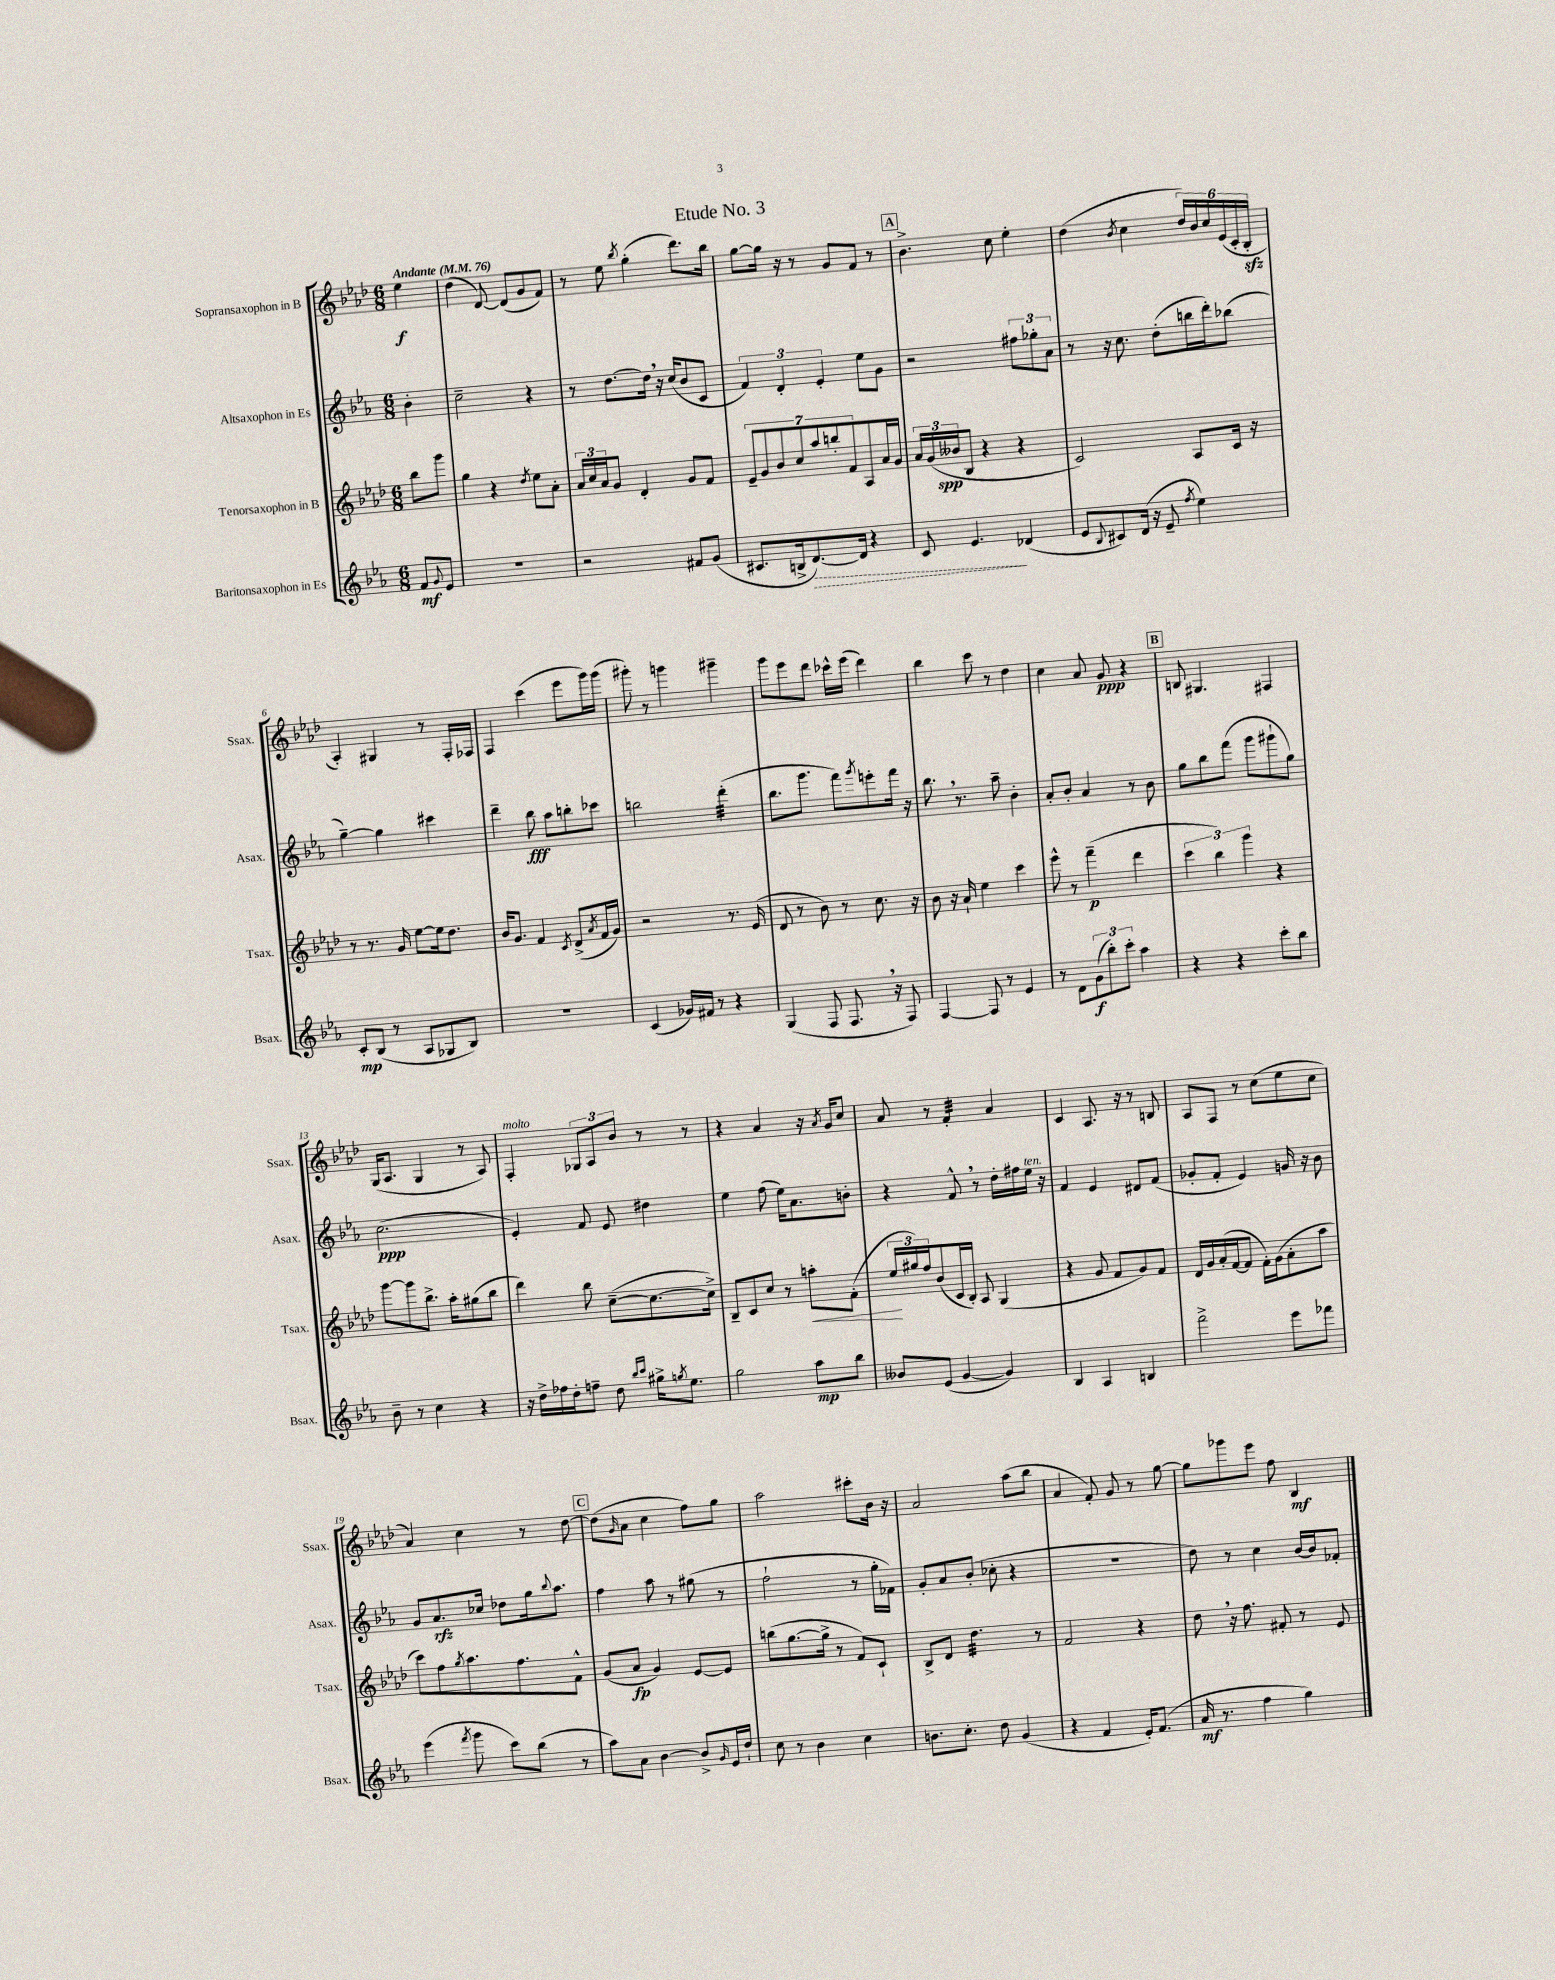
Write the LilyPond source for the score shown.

\header { title = "Etude No. 3" }
<<
\new StaffGroup <<
\new Staff = "s0" \with { instrumentName = "Sopransaxophon in B" shortInstrumentName = "Ssax." } {
    \clef treble \key aes \major \numericTimeSignature \time 6/8 \partial 4 \tempo "Andante" 4 = 76
    ees''4\f |
    des''4( des'8~) des'8( g'8 f'8) |
    r8 ees''8 \acciaccatura { bes''8 } g''4-.( des'''8.) bes''16 |
    g''8~ g''16 r16 r8 g'8 f'8 r8 |
    \mark \markup { \box "A" } bes'4.-> c''8 ees''4-. |
    des''4( \acciaccatura { bes'8 } c''4 \tuplet 6/4 { des''16) bes'16 c''16 ees'16( c'16-. bes16-.\sfz } |
    aes4-.) gis4 r8 f16-. fes16 |
    f4 c'''4( ees'''8 g'''16) g'''16( |
    gis'''8-.) r8 g'''4 gis'''4-- |
    g'''8 ees'''8 des'''8 ces'''16-^ ees'''16( des'''4) |
    bes''4 c'''8 r8 des''4 |
    c''4 aes'8 g'8\ppp r4 |
    \mark \markup { \box "B" } b8 gis4. fis4 |
    g16( aes8. g4 r8 aes8) |
    f4-.^\markup { \italic "molto" } \tuplet 3/2 { ges8 aes8 bes'8 } r8 r8 |
    r4 aes'4 r16 \acciaccatura { aes'8 } g'16 c''8 |
    aes'8 r8 f'4:32-. aes'4 |
    c'4 aes8. r16 r8 b8 |
    aes8 f8 r8 c''8( ees''8 c''8 |
    aes'4) c''4 r8 des''8~ |
    \mark \markup { \box "C" } des''8( \grace { g'16 } aes'8 c''4 f''8) g''8 |
    aes''2 cis'''8-. bes'16 r16 |
    aes'2 aes''8( bes''8 |
    aes'4 f'8-.) g'8 r8 g''8~ |
    g''8 ges'''8 ees'''8 f''8 bes4\mf \bar "|." |
}
\new Staff = "s1" \with { instrumentName = "Altsaxophon in Es" shortInstrumentName = "Asax." } {
    \clef treble \key ees \major \numericTimeSignature \time 6/8 \partial 4
    bes'4-. |
    c''2-- r4 |
    r8 d''8.~ d''16 \breathe r16 c''16( bes'8 c'8 |
    \tuplet 3/2 { f'4) d'4-. ees'4-. } ees''8 g'8 |
    \mark \markup { \box "A" } r2 \tuplet 3/2 { fis''8 ges''8-. aes'8 } |
    r8 r16 c''8. d''8-.( b''16 d'''16-.) bes''8( |
    g''4~--) g''4 cis'''4 |
    d'''4-- bes''8\fff aes''8 b''8-. ces'''8 |
    b''2 d'''4:32-.( |
    bes''8. g'''8. f'''8) \acciaccatura { g'''8 } e'''8-. f'''16 r16 |
    bes''8. \breathe r8. aes''8-- bes'4-. |
    aes'8-. bes'8-. aes'4 r8 bes'8 |
    \mark \markup { \box "B" } g''8 bes''8 f'''8( g'''8 gis'''8-! g''8) |
    c''2.\ppp( |
    ees'4-.) f'8 ees'8 dis''4 |
    ees''4 f''8( ees''16) aes'8. b'8-. |
    r4 f'8-^ \breathe r8 d''16-. fis''16 ees''16^\markup { \italic "ten." } r16 |
    f'4 ees'4 dis'8 f'8( |
    ges'8-. f'8-. ees'4) g'16 r16 bes'8 |
    g'8 aes'8.\rfz ces''16 des''8 g''16 \appoggiatura { bes''8 } aes''8. |
    \mark \markup { \box "C" } f''4 aes''8 r8 gis''8( r8 |
    f''2-! r8 g''16-. fes'16) |
    g'8-. aes'8 bes'8-.( ces''8-. r4 |
    r2. |
    d''8) r8 c''4 bes'16~ bes'16 fes'8-. \bar "|." |
}
\new Staff = "s2" \with { instrumentName = "Tenorsaxophon in B" shortInstrumentName = "Tsax." } {
    \clef treble \key aes \major \numericTimeSignature \time 6/8 \partial 4
    bes''8 g'''8 |
    g''4 r4 \acciaccatura { des''8 } ees''8 aes'8-. |
    \tuplet 3/2 { aes'16 c''16 aes'16 } g'8 des'4-. g'8 f'8 |
    \tuplet 7/4 { ees'8-- g'8 bes'8 c''8 aes''8 b''8-. f'8 } aes8 aes'16 g'16 |
    \mark \markup { \box "A" } \tuplet 3/2 { aes'16 g'16( beses'16\spp } bes8 r4 r4 |
    c'2) aes8 c'16 r16 |
    r8 r8. g'16 ees''8~ ees''16 des''8. |
    bes'16 g'8. f'4 \acciaccatura { c'8 } des'8->( \acciaccatura { aes'8 } f'16 g'16) |
    r2 r8. ees'16( |
    des'8 r8 bes'8) r8 c''8. r16 |
    bes'8 r16 aes'16-! ees''4 c'''4 |
    ees'''8-^ r8 f'''4--\p( des'''4 |
    \mark \markup { \box "B" } \tuplet 3/2 { c'''4 bes''4) g'''4 } r4 |
    g'''8~ g'''8 bes''8.-> aes''16-. gis''8( bes''8 |
    des'''4) bes''8 c''8~--( c''8.~ c''16->) |
    bes8-- c'8 c''8 r8 a''8-.\< f'8-.( |
    \tuplet 3/2 { ees''16\! gis''16) f''16 } bes'8( c'16 bes16-.) aes8 g4( |
    r4 g'8 f'8 g'8) f'8 |
    des'16 g'16 aes'16-.( f'16~ f'8 f'16-.) g'16( aes'8-. aes''8 |
    c'''8) f''8 \acciaccatura { g''8 } aes''8. f''8. f'8-^ |
    \mark \markup { \box "C" } g'8( aes'8\fp g'4) ees'8~ ees'8 |
    b''8( g''8.~ g''16-> r8 f'8) c'8-! |
    bes8-> des'8 des''4.:32 r8 |
    f'2 r4 |
    des''8 \breathe r16 f''8. fis'8-. r8 ees'8 \bar "|." |
}
\new Staff = "s3" \with { instrumentName = "Baritonsaxophon in Es" shortInstrumentName = "Bsax." } {
    \clef treble \key ees \major \numericTimeSignature \time 6/8 \partial 4
    f'8\mf \appoggiatura { g'8 } ees'8 |
    R2. |
    r2 fis'8 g'8( |
    cis'8. b16-> \once \override Hairpin.style = #'dashed-line d'8.~\>) d'16 r4 |
    \mark \markup { \box "A" } c'8 ees'4.\! des'4( |
    ees'8 \appoggiatura { bes8 } cis'8) d'16( r16 ees'8-- \acciaccatura { f''8 } ees''4) |
    c'8-.\mp bes8( r8 aes8 ges8 bes8) |
    R2. |
    c'4( ges'16) fis'16 r8 r4 |
    g4( f8 f8. \breathe r16 f8) |
    f4~ f8 r8 ees'4 |
    r8 d'8 \tuplet 3/2 { g'8\f( bes''8-.) c'''8-. } aes''4 |
    \mark \markup { \box "B" } r4 r4 c'''8-. bes''8 |
    bes'8-- r8 c''4 r4 |
    r16 d''16-> fes''16 d''16-. f''8-- d''8 \grace { bes''16 c'''16 } gis''16-> \acciaccatura { g''8 } ees''8. |
    g''2 aes''8\mp bes''8 |
    beses'8 ees'8( g'4~ g'4) |
    bes4 aes4 b4 |
    f'''2-> ees'''8 fes'''8 |
    ees'''4( \acciaccatura { f'''8 } g'''8 c'''8) bes''8( r8 |
    \mark \markup { \box "C" } aes''8) aes'8 bes'4~ bes'8-> \grace { g'16 } ees'16 d''16-! |
    c''8 r8 bes'4 c''4 |
    b'8. c''8.-. d''8 g'4( |
    r4 f'4 ees'16-.) f'8.( |
    aes'16\mf r8. f''4 g''4) \bar "|." |
}
>>
>>
